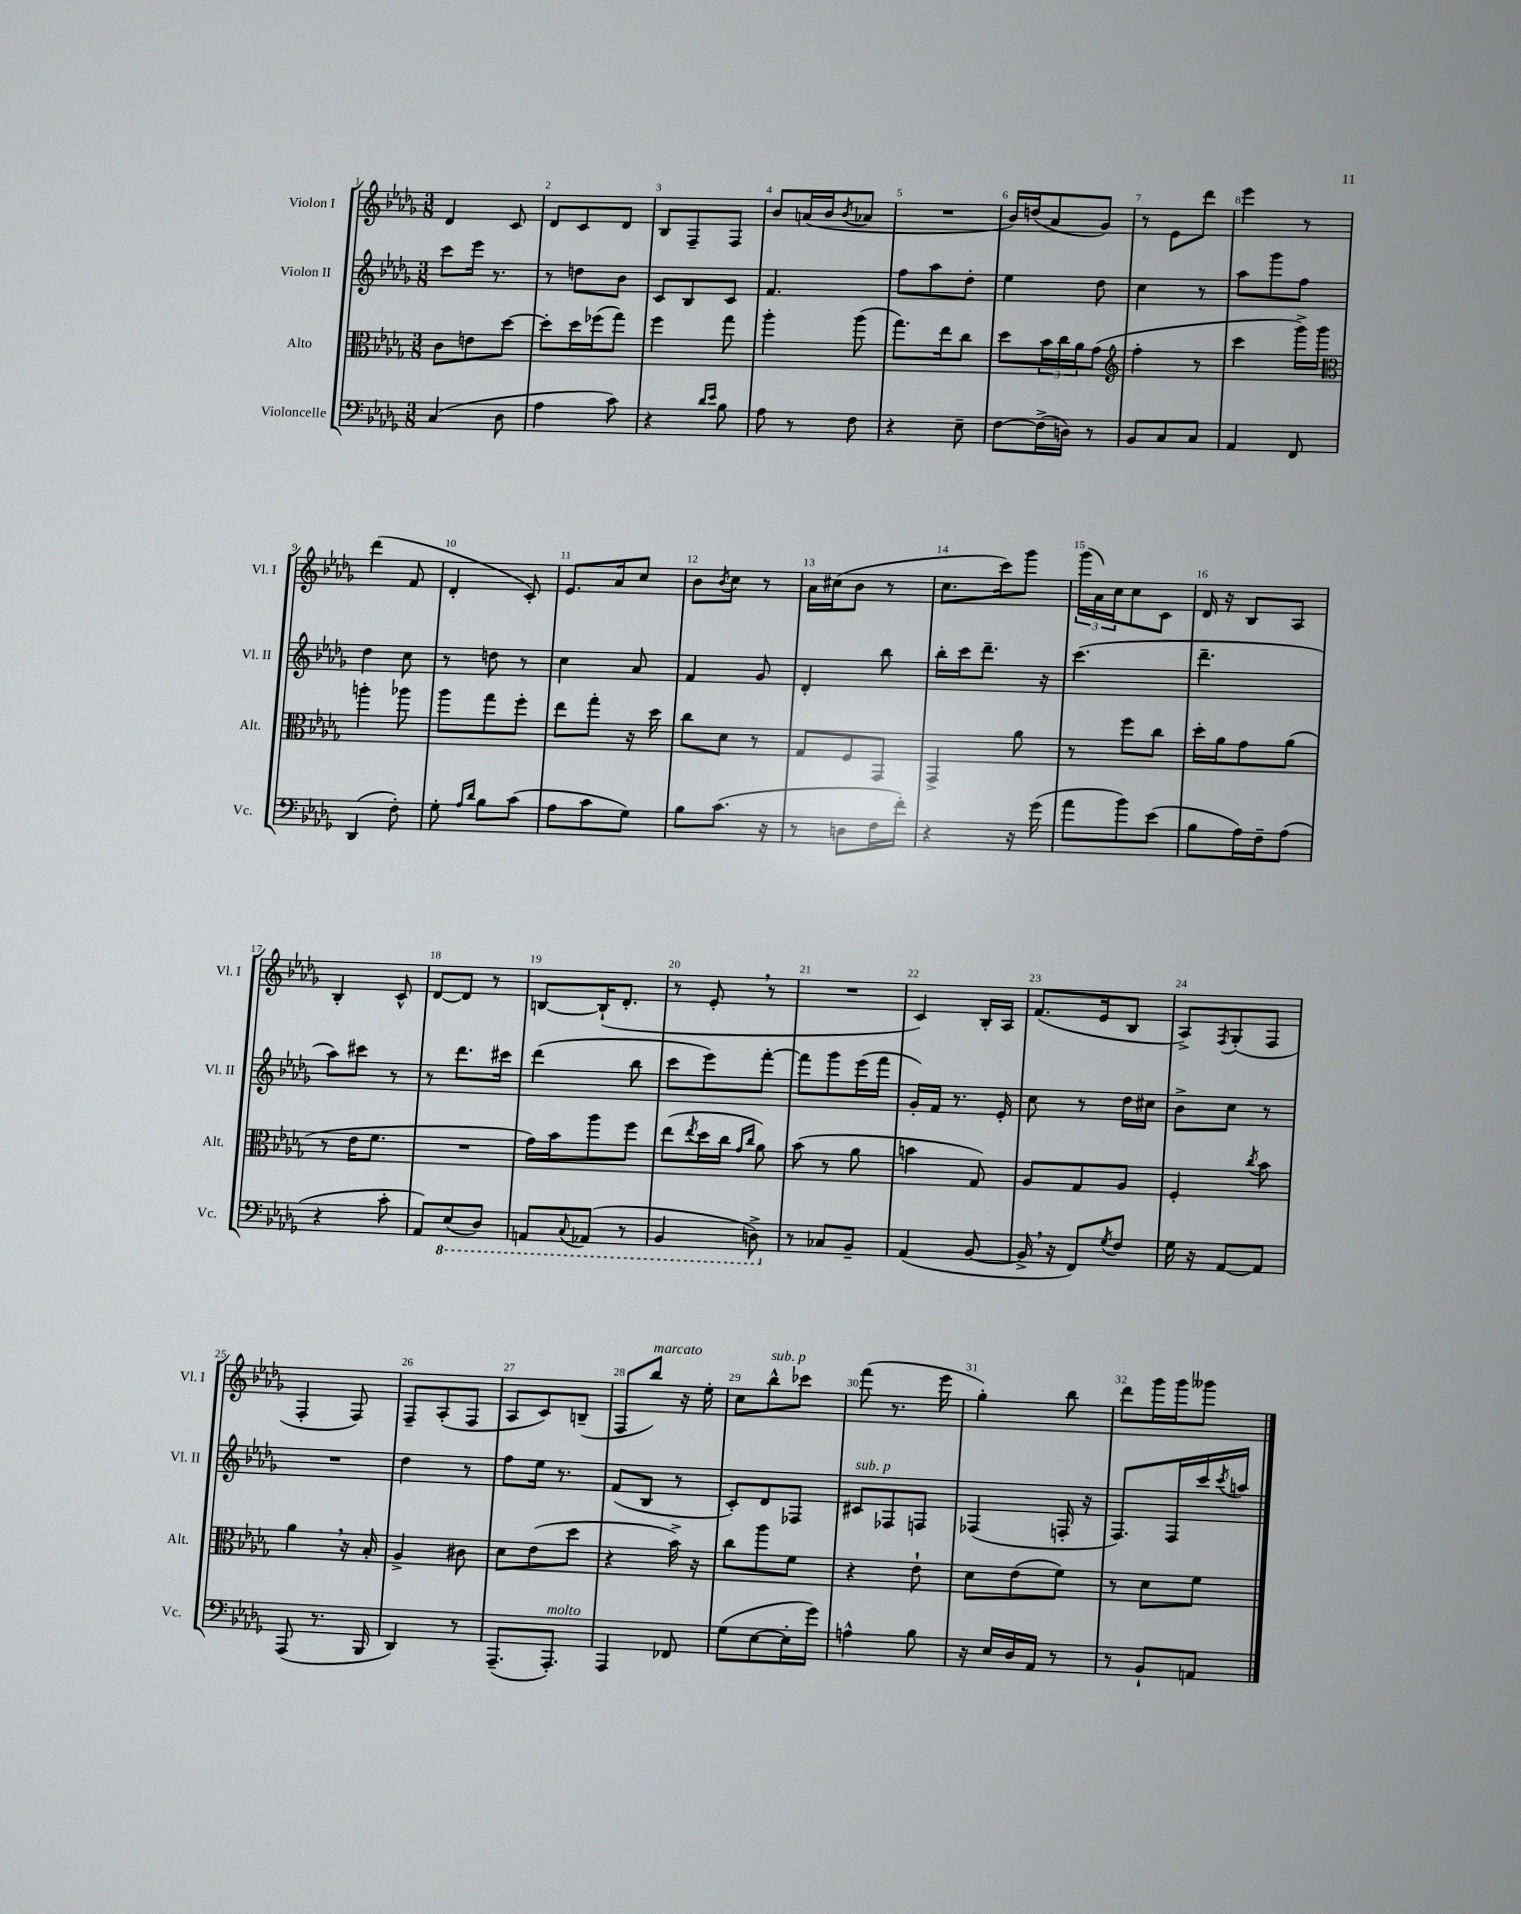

**kern	**kern	**kern	**kern
*part4	*part3	*part2	*part1
*staff4	*staff3	*staff2	*staff1
*I"Violoncelle	*I"Alto	*I"Violon II	*I"Violon I
*I'Vc.	*I'Alt.	*I'Vl. II	*I'Vl. I
*clefF4	*clefC3	*clefG2	*clefG2
*k[b-e-a-d-g-]	*k[b-e-a-d-g-]	*k[b-e-a-d-g-]	*k[b-e-a-d-g-]
*M3/8	*M3/8	*M3/8	*M3/8
=1	=1	=1	=1
(4C/	8c\L	8ccc\L	4d-/
.	8en\	16eee-\Jk	.
.	.	8.r	.
8D-\	[8dd-\J	.	8c/
=2	=2	=2	=2
4A-\	8dd-'\L]	8r	8d-/L
.	16dd-\L	8ddn\L	8c/
.	(16ff-X\J	.	.
8c\)	8gg-\J)	8b-\J	8d-/J
=3	=3	=3	=3
4r	4ff\	8c/L	8B-/L
.	.	8B-/	8F~/
16qqd-/LL	.	.	.
16qqe-/JJ	.	.	.
8B-\	8gg-\	8c/J	8F/J
=4	=4	=4	=4
8A-\	4aa-'\	4.f/	8b-/L
8r	.	.	(16an/L
.	.	.	16b-/J
.	.	.	8qb-/
8F\	(8aa-\	.	8a-X/J
=5	=5	=5	=5
4r	8.gg-\L)	8ff\L	4.r
.	.	8aa-\	.
.	16ee-\k	.	.
8E-~\	8cc\J	8dd-'\J	.
=6	=6	=6	=6
[8F\L	8dd-\L	4ee-\	16b-/LL)
.	.	.	(16ddn/J
(16F^\L]	24b-\L	.	8a-/
.	24cc\	.	.
16Dn\JJ)	.	.	.
.	24a-\J	.	.
8r	(8g-\J	8dd-\	8g-/J)
=7	=7	=7	=7
*	*clefG2	*	*
8BB-/L	4ff'\	4cc\	8r
8C/	.	.	8e-\L
8C/J	8r	8r	8ddd-\J
=8	=8	=8	=8
4AA-/	4ccc\	8aa-\L	4eee-\
.	.	8ggg-\	.
8FF/	16ggg-^\LL)	8ff\J	8r
.	16ggg-\JJ	.	.
!!LO:LB:g=z
=9	=9	=9	=9
*	*clefC3	*	*
(4DD-/	4aan'\	4dd-\	(4ddd-\
8F'\)	8aa-X\	8cc\	8f/
=10	=10	=10	=10
8G-'\	8aa-\L	8r	4d-'/
16qqA-/LL	.	.	.
16qqd-/JJ	.	.	.
8B-\L	8gg-\	8ddn\	.
(8c\J	8ff'\J	8r	8c'/)
=11	=11	=11	=11
8A-\L	8ee-\L	4cc\	8.e-/L
8c\	8gg-'\J	.	.
.	.	.	16a-/k
8G-\J)	16r	8a-/	8cc/J
.	16dd-\	.	.
=12	=12	=12	=12
8B-\L	8cc\L	4f/	8b-\L
.	.	.	8qb-/
(8.c\J	8d-\J	.	8cc\J
.	8r	8g-/	8r
16r	.	.	.
=13	=13	=13	=13
8r	8G-/L	4d-'/	16a-\LL
.	.	.	(16cc#X\J
8Dn\L	8F/	.	8b-\J
16F\L	8GG-/J	8bb-\	8r
16f'\JJ)	.	.	.
=14	=14	=14	=14
4r	4GG-^/	16bb-'\LL	8.cc\L
.	.	16ccc\J	.
.	.	8.ddd-~\J	.
.	.	.	16ccc\k)
16r	8a-\	.	8ggg-\J
(16g-\	.	16r	.
=15	=15	=15	=15
8a-\L	8r	(4.ccc\	(24ggg-\LL
.	.	.	24a-\)
.	.	.	24cc\J
8b-\)	8ff\L	.	8cc\
(8e-\J	8cc\J	.	8c\J
=16	=16	=16	=16
8B-\L	16dd-'\LL	4.ddd-~\	16d-/
.	16a-\J	.	16r
16A-\L)	8g-\	.	8B-/L
16F~\J	.	.	.
(8A-\J	(8a-\J	.	8A-/J
!!LO:LB:g=z
=17	=17	=17	=17
4r	8r	8aa-\L)	4B-'/
.	16e-\KL	8ccc#X\J	.
.	8.f\J	.	.
8c'\	.	8r	8c^^/
=18	=18	=18	=18
8AA-/L)	4.r	8r	[8d-/L
*8ba	*	*	*
(8EE-/	.	8.ddd-\L	8d-/J]
8DD-/J)	.	.	8r
.	.	16ccc#X\Jk	.
=19	=19	=19	=19
8AAAn/L	16g-\LL)	(4ddd-\	[8Bn/L
.	16b-\J	.	.
8qqCC/	.	.	.
(8AAA-X/J	8aa-\	.	(16B`/K]
.	.	.	8.d-'/J
8r	8ff\J	8bb-\	.
=20	=20	=20	=20
4BBB-/	(8ee-\L	8ccc\L	8r
.	8qee-/	.	.
.	16dd-\L	8eee-\)	8e-',/
.	16cc\JJ	.	.
.	16qqg-/LL	.	.
.	16qqcc/JJ	.	.
8DDn^\)	8a-\)	[8fff'\J	8r
=21	=21	=21	=21
*X8ba	*	*	*
8r	(8b-\	8fff\L]	4.r
8C-X/L	8r	8ggg-\	.
8BB-~/J	8a-\	(16eee-\L	.
.	.	16fff\JJ	.
=22	=22	=22	=22
(4AA-/	4bn\	16g-'/LL)	4c/)
.	.	16f/JJ	.
.	.	8.r	.
[8BB-/	8G-/)	.	16B-'/LL
.	.	16e-'/	16A-/JJ
=23	=23	=23	=23
16BB-^,/]	8A-/L	8cc\	(8.f/L
16r	.	.	.
8FF/L)	8G-/	8r	.
.	.	.	16e-/k
8qG-/	.	.	.
8F/J	8A-/J	16dd-\LL	8B-/J
.	.	16cc#X\JJ	.
=24	=24	=24	=24
16G-\	4F'/	8b-^\L	8A-^/L)
16r	.	.	.
.	.	.	8qF/
[8AA-/L	.	8cc\J	(8G-'/
.	8qcc/	.	.
8AA-/J]	8b-\	8r	8F/J
!!LO:LB:g=z
=25	=25	=25	=25
(8AAA-/	4a-,\	4.r	4F'/
8.r	.	.	.
.	16r	.	8F/)
16BBB-/	16B-'/	.	.
=26	=26	=26	=26
4DD-/)	4A-^/	4dd-\	8F~/L
.	.	.	(8A-'/
8r	8c#X\	8r	8F/J
=27	=27	=27	=27
(8.AAA-~/L	8d-\L	8ff\L	8A-/L
.	(8e-\	16ee-\Jk	8c/)
!LO:TX:a:i:t=molto	!	!	!
8.AAA-'/J)	.	8.r	.
.	8dd-\J	.	(8Bn~/J
=28	=28	=28	=28
4AAA-/	4r	(8f/L	8F/L
!	!	!	!LO:TX:a:i:t=marcato
.	.	8B-/J	8bb-/J)
8FF-X/	16b-^\)	8r	16r
.	16r	.	16ee-'\
=29	=29	=29	=29
(8G-\L	8cc\L	8c'/L)	8cc\L
!	!	!	!LO:TX:a:i:t=sub. p
[8E-\	8aa-\	8d-/	8bb-^^\
16E-'\L]	8f\J	8F-X/J	8ccc-X\J
16g-\JJ)	.	.	.
=30	=30	=30	=30
!	!	!LO:TX:a:i:t=sub. p	!
4An^^\	4r	8c#X/L	(8fff\
.	.	8F-X/	8.r
8B-\	8e-`\	8Fn/J	.
.	.	.	16eee-\
=31	=31	=31	=31
16r	8d-\L	(4F-X/	4gg-'\)
16E-/LL	.	.	.
16D-/	(8e-\	.	.
16AA-/JJ	.	.	.
8r	8f\J)	16Fn'/	8bb-\
.	.	16r	.
=32	=32	=32	=32
8r	8r	8.F/L)	8ddd-\L
8BB-`/L	8d-\L	.	16ggg-\L
.	.	16F/L	16ggg-\J
8AAn/J	8f\J	16ccc/	8ggg--X\J
.	.	8qccc/	.
.	.	16aan/JJ	.
==	==	==	==
*-	*-	*-	*-
